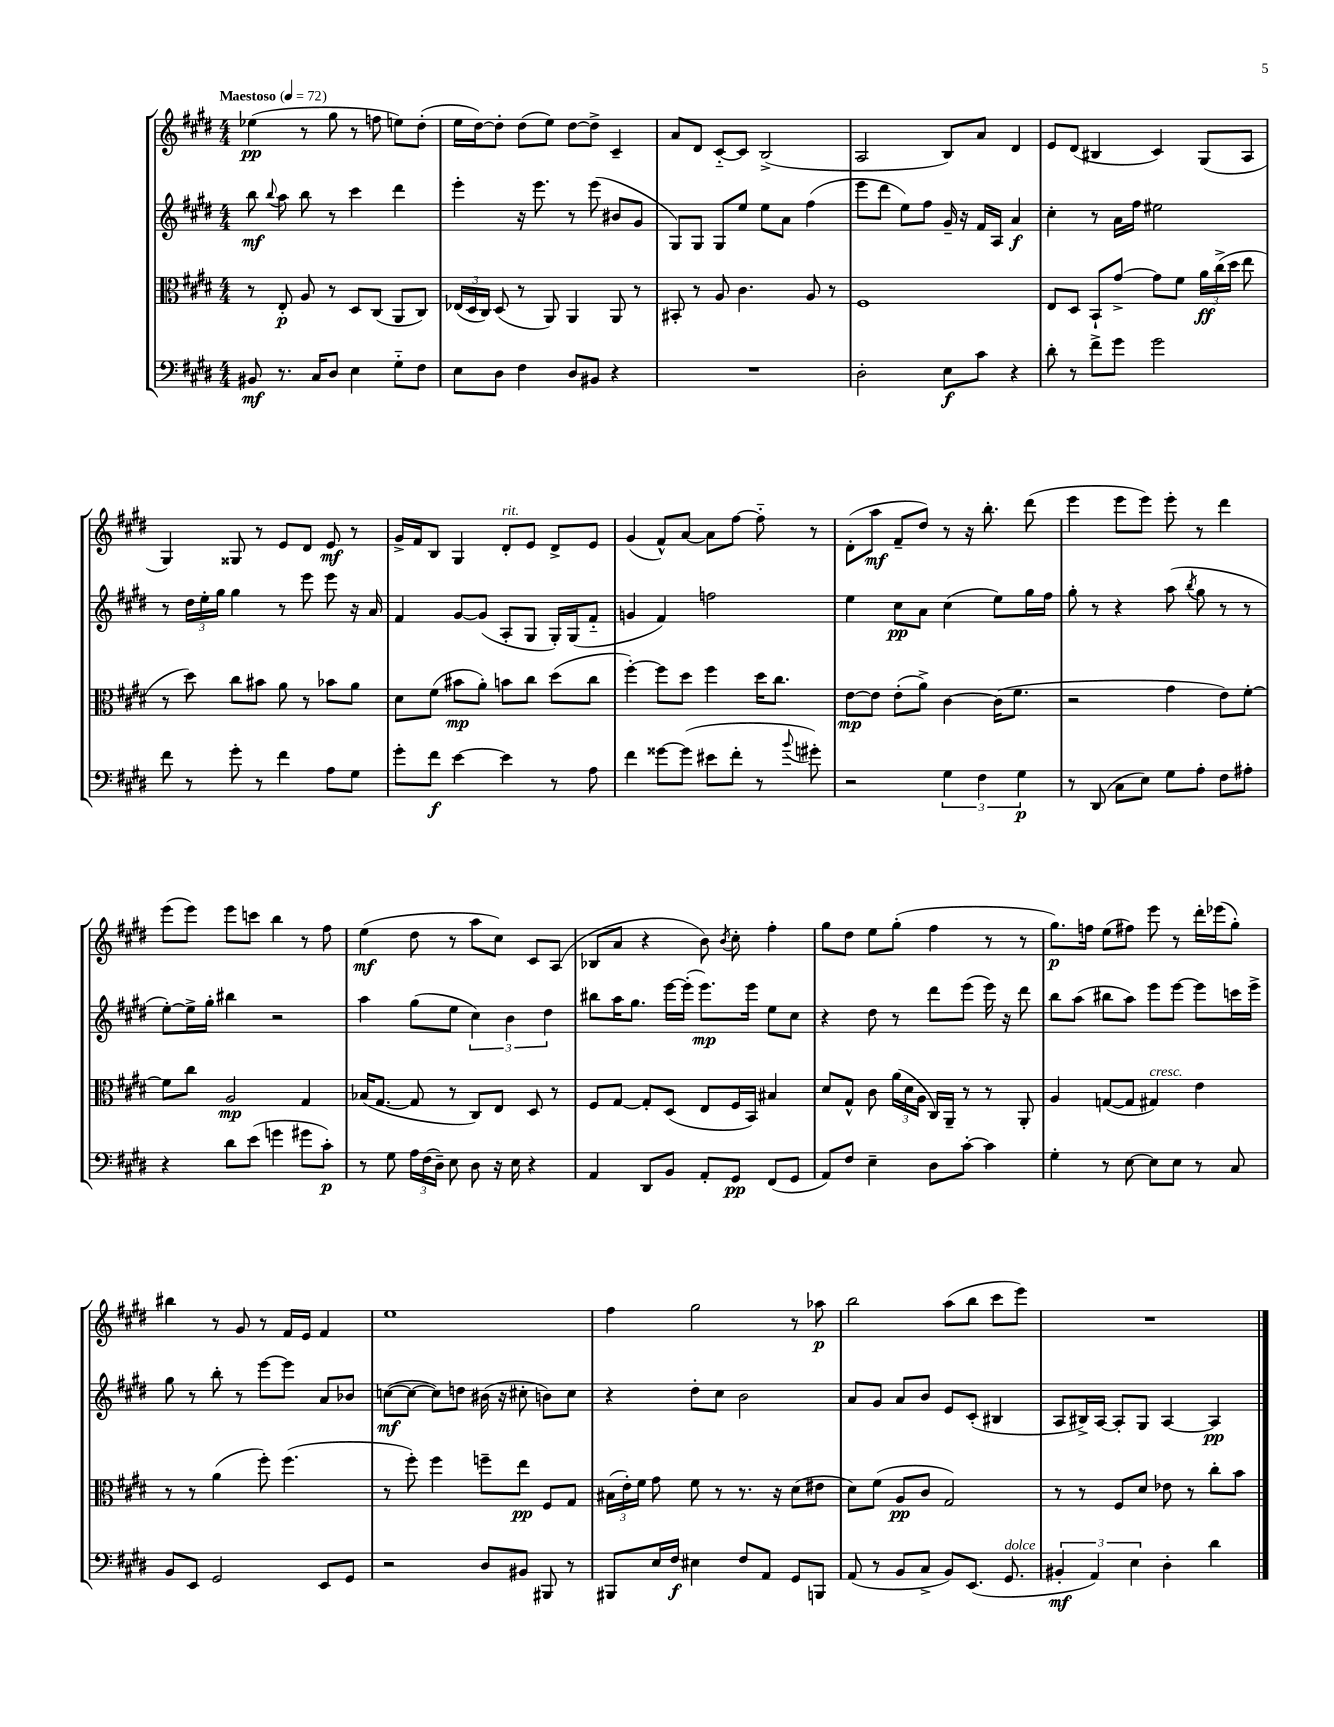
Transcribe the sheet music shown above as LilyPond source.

<<
\new StaffGroup <<
\new Staff = "s0" {
    \clef treble \key e \major \numericTimeSignature \time 4/4 \tempo "Maestoso" 4 = 72
    \autoBeamOff ees''4\pp( r8 gis''8 r8 f''8 e''8[) dis''8]-.( |
    e''16[ dis''16~) dis''8]-. dis''8[( e''8]) dis''8[~ dis''8]-> cis'4-- |
    a'8[ dis'8] cis'8[~-_ cis'8] b2->( |
    a2 b8[) a'8] dis'4 |
    e'8[ dis'8]( bis4 cis'4) gis8[( a8] |
    gis4) gisis8 r8 e'8[ dis'8] e'8\mf r8 |
    gis'16[-> fis'16 b8] gis4 dis'8[-.^\markup { \italic "rit." } e'8] dis'8[-> e'8] |
    gis'4( fis'8[-^) a'8]~ a'8[ fis''8]~ fis''8-_ r8 |
    dis'8[-.( a''8]\mf fis'8[-- dis''8]) r8 r16 b''8.-. dis'''8( |
    e'''4 e'''8[ e'''8]) e'''8-. r8 dis'''4 |
    e'''8[( e'''8]) e'''8[ c'''8] b''4 r8 fis''8 |
    e''4\mf( dis''8 r8 a''8[ cis''8]) cis'8[ a8]( |
    bes8[ a'8] r4 b'8) \acciaccatura { b'8 } cis''8-. fis''4-. |
    gis''8[ dis''8] e''8[ gis''8]-.( fis''4 r8 r8 |
    gis''8.[\p) f''16] e''8[( fis''8]) e'''8 r8 dis'''16[-. ees'''16( gis''8]-.) |
    bis''4 r8 gis'8 r8 fis'16[ e'16] fis'4 |
    e''1 |
    fis''4 gis''2 r8 aes''8\p |
    b''2 a''8[( b''8] cis'''8[ e'''8]) |
    R1 \bar "|." |
}
\new Staff = "s1" {
    \clef treble \key e \major \numericTimeSignature \time 4/4
    \autoBeamOff b''8\mf \appoggiatura { b''8 } a''8 b''8 r8 cis'''4 dis'''4 |
    e'''4-. r16 e'''8. r8 e'''8( bis'8[ gis'8] |
    gis8[) gis8] gis8[ e''8] e''8[ a'8] fis''4( |
    e'''8[ dis'''8] e''8[) fis''8] gis'16-- r16 fis'16[ a16] a'4\f |
    cis''4-. r8 a'16[ fis''16] eis''2 |
    r8 \tuplet 3/2 { dis''16[ e''16-. gis''16] } gis''4 r8 e'''8 e'''8 r16 a'16 |
    fis'4 gis'8[~ gis'8]( a8[-. gis8] gis16[-.) gis16( fis'8]-_ |
    g'4 fis'4) f''2 |
    e''4 cis''8[\pp a'8] cis''4( e''8[) gis''16 fis''16] |
    gis''8-. r8 r4 a''8( \acciaccatura { b''8 } gis''8 r8 r8 |
    e''8[~-.) e''16-> gis''16]-. bis''4 r2 |
    a''4 gis''8[( e''8] \tuplet 3/2 { cis''4) b'4 dis''4 } |
    bis''8[ a''16 gis''8.] e'''16[~ e'''16]-.( e'''8.[\mp) e'''16] e''8[ cis''8] |
    r4 dis''8 r8 dis'''8[ e'''8]( e'''16) r16 dis'''8 |
    b''8[ a''8]( bis''8[ a''8]) e'''8[ e'''8]~ e'''8[ c'''16 e'''16]-> |
    gis''8 r8 b''8-. r8 e'''8[~ e'''8] a'8[ bes'8] |
    c''8[~\mf( c''8]~ c''8[) d''8] bis'16( r16 cis''8-. b'8[) cis''8] |
    r4 dis''8[-. cis''8] b'2 |
    a'8[ gis'8] a'8[ b'8] e'8[ cis'8]-.( bis4 |
    a8[ bis16->) a16]~ a8[-. gis8] a4~ a4\pp \bar "|." |
}
\new Staff = "s2" {
    \clef alto \key e \major \numericTimeSignature \time 4/4
    \autoBeamOff r8 e8-.\p a8 r8 dis8[ cis8]( a,8[ cis8]) |
    \tuplet 3/2 { ees16[( dis16 cis16]) } dis8( r8 a,8) a,4 a,8 r8 |
    bis,8-. r8 a8 cis'4. a8 r8 |
    fis1 |
    e8[ dis8] b,8[-! gis'8]~-> gis'8[ fis'8] \tuplet 3/2 { a'16[\ff cis''16->( dis''16] } e''8 |
    r8 dis''8) cis''8[ bis'8] a'8 r8 bes'8[ a'8] |
    dis'8[ fis'8]( bis'8[\mp a'8]-.) b'8[ cis''8] dis''8[( cis''8] |
    fis''4~-.) fis''8[ dis''8] fis''4 dis''16[ cis''8.] |
    e'8[~\mp e'8] e'8[-.( a'8]->) cis'4~ cis'16[( fis'8.] |
    r2 gis'4 e'8[) fis'8]~-. |
    fis'8[ cis''8] a2\mp gis4 |
    bes16[( gis8.]~ gis8 r8 cis8[) e8] dis8 r8 |
    fis8[ gis8]~ gis8[-. dis8]( e8[ fis16 b,16]) bis4 |
    dis'8[ gis8]-^ cis'8 \tuplet 3/2 { a'16[( dis'16 a16] } cis16[) a,16]-- r8 r8 a,8-. |
    a4 g8[~( g8] gis4^\markup { \italic "cresc." }) e'4 |
    r8 r8 a'4( fis''8-.) fis''4.( |
    r8 fis''8-.) fis''4 f''8[-- e''8]\pp fis8[ gis8] |
    \tuplet 3/2 { bis16[( e'16-.) fis'16] } gis'8 fis'8 r8 r8. r16 dis'8[( eis'8] |
    dis'8[) fis'8]( a8[\pp cis'8] gis2) |
    r8 r8 fis8[ dis'8] ees'8 r8 cis''8[-. b'8] \bar "|." |
}
\new Staff = "s3" {
    \clef bass \key e \major \numericTimeSignature \time 4/4
    \autoBeamOff bis,8\mf r8. cis16[ dis8] e4 gis8[-_ fis8] |
    e8[ dis8] fis4 dis8[ bis,8] r4 |
    R1 |
    dis2-. e8[\f cis'8] r4 |
    dis'8-. r8 fis'8[-> gis'8] gis'2 |
    fis'8 r8 gis'8-. r8 fis'4 a8[ gis8] |
    gis'8[-. fis'8]\f e'4~ e'4 r8 a8 |
    fis'4 gisis'8[~ gisis'8]( eis'8[ fis'8]-. r8 \appoggiatura { b'8 } gis'8-.) |
    r2 \tuplet 3/2 { gis4 fis4 gis4\p } |
    r8 dis,8( cis8[ e8]) gis8[ a8]-. fis8[ ais8]-. |
    r4 dis'8[ e'8]( g'4 gis'8[ cis'8]-.\p) |
    r8 gis8 \tuplet 3/2 { a16[ fis16( dis16]--) } e8 dis8 r16 e16 r4 |
    a,4 dis,8[ b,8] a,8[-. gis,8]\pp fis,8[( gis,8] |
    a,8[) fis8] e4-- dis8[ cis'8]~-. cis'4 |
    gis4-. r8 e8~ e8[ e8] r8 cis8 |
    b,8[ e,8] gis,2 e,8[ gis,8] |
    r2 dis8[ bis,8] bis,,8 r8 |
    bis,,8[ e16 fis16]\f eis4 fis8[ a,8] gis,8[ b,,8] |
    a,8( r8 b,8[ cis8]-> b,8[) e,8.]( gis,8.^\markup { \italic "dolce" } |
    \tuplet 3/2 { bis,4-.\mf a,4) e4 } dis4-. dis'4 \bar "|." |
}
>>
>>
\layout { \context { \Score \remove "Bar_number_engraver" } }
